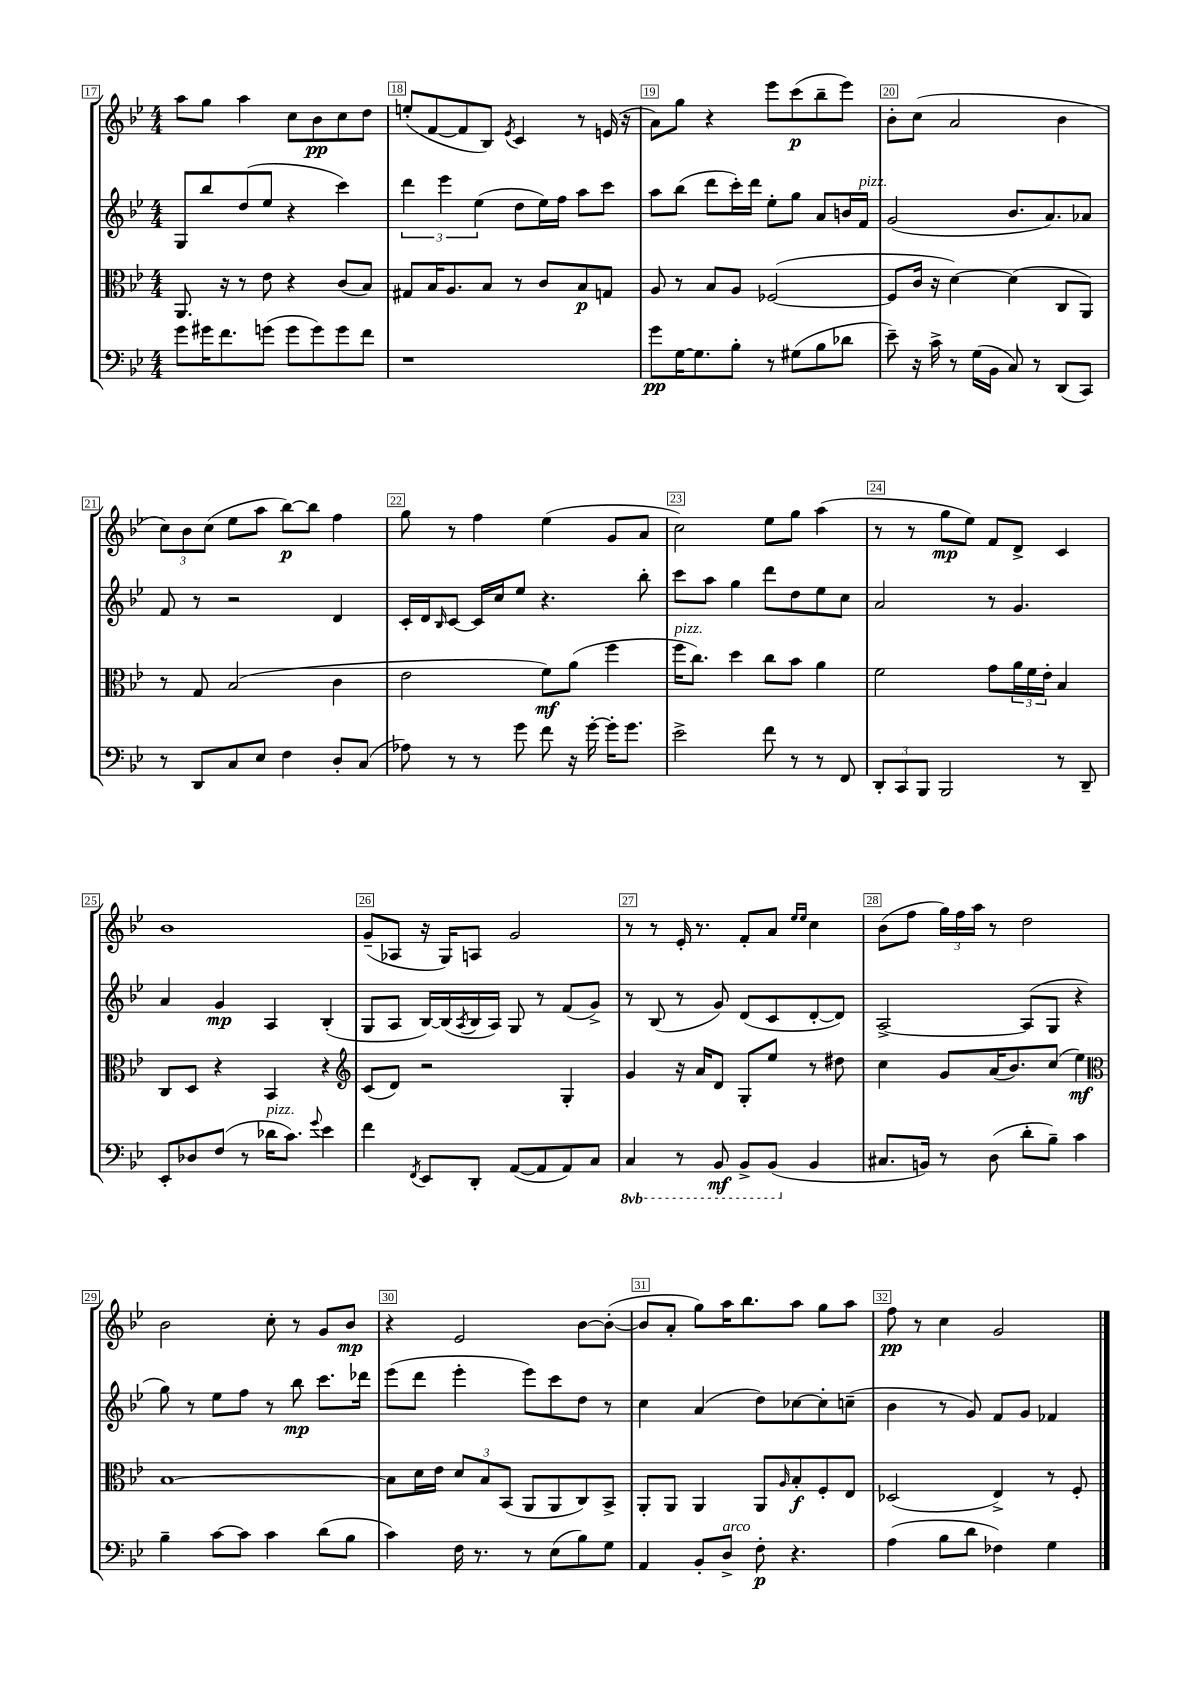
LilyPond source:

<<
\new StaffGroup <<
\new Staff = "s0" {
    \clef treble \key bes \major \numericTimeSignature \time 4/4
    a''8 g''8 a''4 c''8 bes'8\pp c''8 d''8 |
    e''8-.( f'8~ f'8 bes8) \acciaccatura { ees'8 } c'4 r8 e'16( r16 |
    a'8) g''8 r4 ees'''8 c'''8\p( bes''8-- ees'''8) |
    bes'8-. c''8( a'2 bes'4 |
    \tuplet 3/2 { c''8) bes'8 c''8( } ees''8 a''8 bes''8~\p) bes''8 f''4 |
    g''8 r8 f''4 ees''4( g'8 a'8 |
    c''2) ees''8 g''8 a''4( |
    r8 r8 g''8\mp ees''8) f'8 d'8-> c'4 |
    bes'1 |
    g'8--( aes8 r16 g16) a8 g'2 |
    r8 r8 ees'16-. r8. f'8-. a'8 \grace { ees''16 ees''16 } c''4 |
    bes'8( f''8 \tuplet 3/2 { g''16) f''16 a''16 } r8 d''2 |
    bes'2 c''8-. r8 g'8 bes'8\mp |
    r4 ees'2 bes'8~ bes'8~-.( |
    bes'8 a'8-. g''8) a''16 bes''8. a''8 g''8 a''8 |
    f''8\pp r8 c''4 g'2 \bar "|." |
}
\new Staff = "s1" {
    \clef treble \key bes \major \numericTimeSignature \time 4/4
    g8 bes''8 d''8( ees''8 r4 c'''4) |
    \tuplet 3/2 { d'''4 ees'''4 ees''4( } d''8 ees''16) f''16 a''8 c'''8 |
    a''8 bes''8( d'''8 c'''16-.) d'''16 ees''8-. g''8 a'8 b'16 f'16^\markup { \italic "pizz." } |
    g'2( bes'8. a'8.) aes'8 |
    f'8 r8 r2 d'4 |
    c'16-. d'16 \grace { bes16 } c'8~ c'16 c''16 ees''8 r4. bes''8-. |
    c'''8 a''8 g''4 d'''8 d''8 ees''8 c''8 |
    a'2 r8 g'4. |
    a'4 g'4\mp a4 bes4-.( |
    g8 a8 bes16~) bes16( \acciaccatura { a8 } bes16 a16) g8 r8 f'8( g'8->) |
    r8 bes8( r8 g'8) d'8( c'8 d'8~-. d'8) |
    a2~-> a8( g8 r4 |
    g''8) r8 ees''8 f''8 r8 bes''8\mp c'''8. des'''16 |
    ees'''8( d'''8 ees'''4-. ees'''8) c'''8 d''8 r8 |
    c''4 a'4( d''8) ces''8~ ces''8-. c''8--( |
    bes'4 r8 g'8) f'8 g'8 fes'4 \bar "|." |
}
\new Staff = "s2" {
    \clef alto \key bes \major \numericTimeSignature \time 4/4
    a,8. r16 r8 ees'8 r4 c'8( bes8) |
    gis8 bes16 a8. bes8 r8 c'8 bes8\p g8 |
    a8 r8 bes8 a8 fes2~( |
    fes8 c'16 r16 d'4~) d'4( c8 a,8) |
    r8 g8 bes2( c'4 |
    ees'2 f'8\mf) a'8( f''4 |
    f''16^\markup { \italic "pizz." } c''8.) d''4 c''8 bes'8 a'4 |
    f'2 g'8 \tuplet 3/2 { a'16 f'16 ees'16-. } bes4 |
    c8 d8 r4 bes,4 r4 |
    \clef treble c'8( d'8) r2 g4-. |
    g'4 r16 a'16 d'8 g8-. ees''8 r8 dis''8 |
    c''4 g'8 a'16( bes'8.) c''8( ees''4\mf) |
    \clef alto bes1~ |
    bes8 d'16 ees'16 \tuplet 3/2 { d'8 bes8 bes,8( } a,8 a,8 c8) bes,8-> |
    a,8-. a,8 a,4 a,8 \grace { a16 } bes8-.\f f8-. ees8 |
    des2( ees4->) r8 f8-. \bar "|." |
}
\new Staff = "s3" {
    \clef bass \key bes \major \numericTimeSignature \time 4/4 \set Staff.ottavationMarkups = #ottavation-simple-ordinals
    g'8 gis'16 f'8. g'8( g'8 g'8) g'8 f'8 |
    r1 |
    g'8\pp g16~ g8. bes8-. r8 gis8( bes8 des'8 |
    ees'8--) r16 c'16-> r8 g16( bes,16 c8) r8 d,8( c,8) |
    r8 d,8 c8 ees8 f4 d8-. c8( |
    aes8) r8 r8 g'8 f'8 r16 g'16~-. g'16-. g'8. |
    ees'2-> f'8 r8 r8 f,8 |
    \tuplet 3/2 { d,8-. c,8 bes,,8 } bes,,2 r8 d,8-- |
    ees,8-. des8 f8( r8 des'16^\markup { \italic "pizz." } c'8.) \appoggiatura { g'8 } ees'4 |
    f'4 \acciaccatura { f,8 } ees,8 d,8-. a,8~( a,8 a,8) c8 |
    \ottava #-1 c,4 r8 bes,,8\mf bes,,8-> bes,,8( \ottava #0 bes,4 |
    cis8. b,16) r8 d8( d'8-. bes8--) c'4 |
    bes4-- c'8~ c'8 c'4 d'8( bes8 |
    c'4) f16 r8. r8 ees8( bes8) g8 |
    a,4 bes,8-. d8->^\markup { \italic "arco" } f8-.\p r4. |
    a4( bes8 d'8 fes4) g4 \bar "|." |
}
>>
>>
\layout { \context { \Score currentBarNumber = #17 \override BarNumber.break-visibility = ##(#f #t #t) barNumberVisibility = #all-bar-numbers-visible \override BarNumber.stencil = #(make-stencil-boxer 0.1 0.3 ly:text-interface::print) } }
